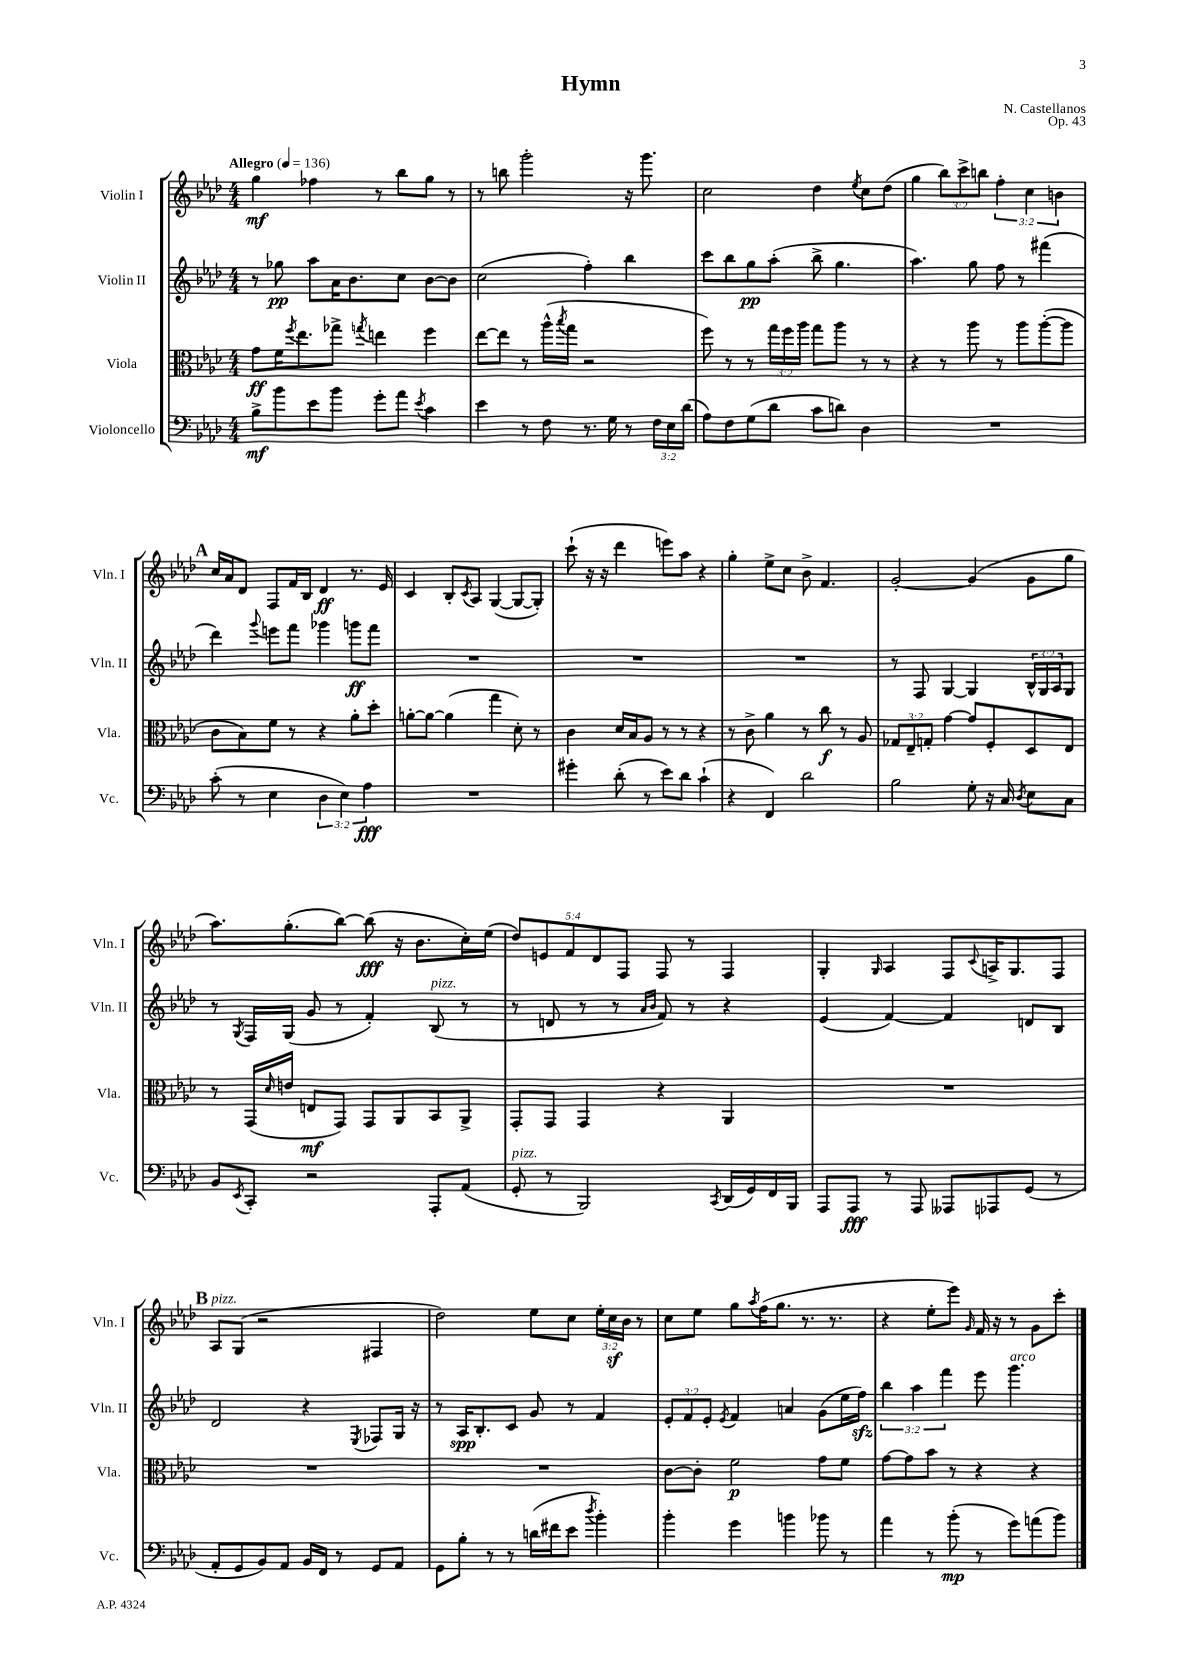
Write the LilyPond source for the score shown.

\header { title = "Hymn" composer = "N. Castellanos" opus = "Op. 43" }
<<
\new StaffGroup <<
\new Staff = "s0" \with { instrumentName = "Violin I" shortInstrumentName = "Vln. I" } {
    \clef treble \key aes \major \numericTimeSignature \time 4/4 \override Staff.TupletNumber.text = #tuplet-number::calc-fraction-text \tempo "Allegro" 4 = 136
    g''4\mf fes''4 r8 bes''8 g''8 r8 |
    r8 b''8 g'''2-. r16 g'''8. |
    c''2 des''4 \acciaccatura { ees''8 } c''8 des''8( |
    g''4 \tuplet 3/2 { bes''8) c'''8-> b''8 } \tuplet 3/2 { f''4-. c''4 b'4 } |
    \mark \markup { \bold "A" } c''16 aes'16 des'8 f8 f'16 bes16 des'4\ff r8. ees'16 |
    c'4 bes8-. \acciaccatura { c'8 } aes8 g4~( g8~ g8-.) |
    c'''8-!( r16 r16 des'''4 e'''8) aes''8 r4 |
    g''4-. ees''8-> c''8 bes'8-> f'4. |
    g'2~-. g'4( g'8 g''8 |
    aes''8.) g''8.-.( bes''8~) bes''8\fff( r16 bes'8. c''16-.) ees''16( |
    \tuplet 5/4 { des''8) e'8 f'8 des'8 f8 } f8 r8 f4 |
    g4-. \grace { g16 } aes4 f8 \appoggiatura { c'8 } a16-> g8. f8 |
    \mark \markup { \bold "B" } aes8^\markup { \italic "pizz." } g8( r2 fis4 |
    des''2) ees''8 c''8 \tuplet 3/2 { ees''16-. c''16\sf bes'16 } r8 |
    c''8 ees''8 g''8 \acciaccatura { aes''8 } f''16( g''8. r8. r8. |
    r4 ees''8-. ees'''8) \grace { g'16 } f'16 r16 r8 g'8 c'''8-. \bar "|." |
}
\new Staff = "s1" \with { instrumentName = "Violin II" shortInstrumentName = "Vln. II" } {
    \clef treble \key aes \major \numericTimeSignature \time 4/4 \override Staff.TupletNumber.text = #tuplet-number::calc-fraction-text
    r8 ges''8\pp aes''8 aes'16 bes'8. c''8 bes'8~ bes'8 |
    c''2( f''4-.) bes''4 |
    c'''8 bes''8 g''8\pp aes''8-.( bes''8-> g''4. |
    aes''4.) g''8 f''8 r8 fis'''4( |
    \mark \markup { \bold "A" } des'''4) \appoggiatura { g'''8 } e'''8 f'''8 ges'''4 g'''8\ff f'''8 |
    R1 |
    R1 |
    R1 |
    r8 f8 g4~ g4 \tuplet 3/2 { bes16-^ g16 aes16 } g8 |
    r8 \acciaccatura { g8 } f16 g16( g'8 r8 f'4-.) bes8^\markup { \italic "pizz." }( r8 |
    r8 d'8 r8 r8 \grace { aes'16 bes'16 } f'8) r8 r4 |
    ees'4( f'4~) f'4 d'8 bes8 |
    \mark \markup { \bold "B" } des'2 r4 \acciaccatura { ees8 } fes8 g16 r16 |
    r8 aes16\spp bes8.-. c'8 g'8 r8 f'4 |
    \tuplet 3/2 { ees'8-. f'8 ees'8-. } \acciaccatura { ees'8 } f'4 a'4 g'8( ees''16 f''16\sfz) |
    \tuplet 3/2 { bes''4 aes''4 f'''4 } ees'''8 g'''4.^\markup { \italic "arco" } \bar "|." |
}
\new Staff = "s2" \with { instrumentName = "Viola" shortInstrumentName = "Vla." } {
    \clef alto \key aes \major \numericTimeSignature \time 4/4 \override Staff.TupletNumber.text = #tuplet-number::calc-fraction-text
    g'8\ff f'16 \acciaccatura { f''8 } ees''8. ges''8-> \acciaccatura { g''8 } e''4 f''4 |
    ees''8~ ees''8 r8 aes''16-^( \acciaccatura { bes''8 } g''16 r2 |
    f''8) r8 r8 \tuplet 3/2 { g''16 f''16 aes''16 } g''8 aes''8 r8 r8 |
    r4 r8 aes''8 r8 aes''8 aes''8~-.( aes''8 |
    \mark \markup { \bold "A" } c'8 bes8) f'8 r8 r4 aes'8-. des''8-. |
    a'8~-. a'8~ a'4( g''4 des'8-.) r8 |
    c'4 des'16 bes16 aes8 r8 r8 r4 |
    r8 c'8-> aes'4 r8 c''8\f r8 aes8 |
    \tuplet 3/2 { ges8 ees8-- g8-. } g'4~ g'8 f8-. des8 ees8 |
    r8 g,16( \grace { des'16 } e'16 e8\mf g,8) g,8 aes,8 bes,8 aes,8-> |
    g,8-. g,8 g,4 r4 aes,4 |
    R1 |
    \mark \markup { \bold "B" } R1 |
    R1 |
    c'8~ c'8-. f'2\p g'8 f'8 |
    g'8~ g'8 bes'8 r8 r4 r4 \bar "|." |
}
\new Staff = "s3" \with { instrumentName = "Violoncello" shortInstrumentName = "Vc." } {
    \clef bass \key aes \major \numericTimeSignature \time 4/4 \override Staff.TupletNumber.text = #tuplet-number::calc-fraction-text
    bes8->\mf bes'8 ees'8 bes'8 g'8-. aes'8 \acciaccatura { ees'8 } c'4 |
    ees'4 r8 f8 r8. g16 r8 \tuplet 3/2 { f16 ees16 des'16( } |
    aes8) f8 g8( des'8 c'8 d'8) des4 |
    R1 |
    \mark \markup { \bold "A" } c'8-.( r8 ees4 \tuplet 3/2 { des4 ees4) aes4\fff } |
    R1 |
    gis'4-. des'8-.( r8 ees'8) des'8 c'4-!( |
    r4 f,4) des'2 |
    bes2 g8-. r16 c16 \acciaccatura { des8 } ees8 c8 |
    bes,8 \acciaccatura { ees,8 } c,8-. r2 aes,,8-. aes,8( |
    g,8-.^\markup { \italic "pizz." } r8 bes,,2) \acciaccatura { c,8 } des,16( g,16) f,16 bes,,16 |
    aes,,8 aes,,8\fff r8 aes,,8 aeses,,8 aes,,8 g,8( r8 |
    \mark \markup { \bold "B" } aes,8-. g,8 bes,8) aes,8 bes,16 f,16 r8 g,8 aes,8 |
    g,8 bes8-. r8 r8 d'16( fis'16 ees'8 \acciaccatura { des''8 } bes'4-.) |
    bes'4-. g'4 b'4 bes'8 r8 |
    aes'4 r8 bes'8-.\mp( r8 g'8) a'8( bes'8) \bar "|." |
}
>>
>>
\layout { \context { \Score \remove "Bar_number_engraver" } }
